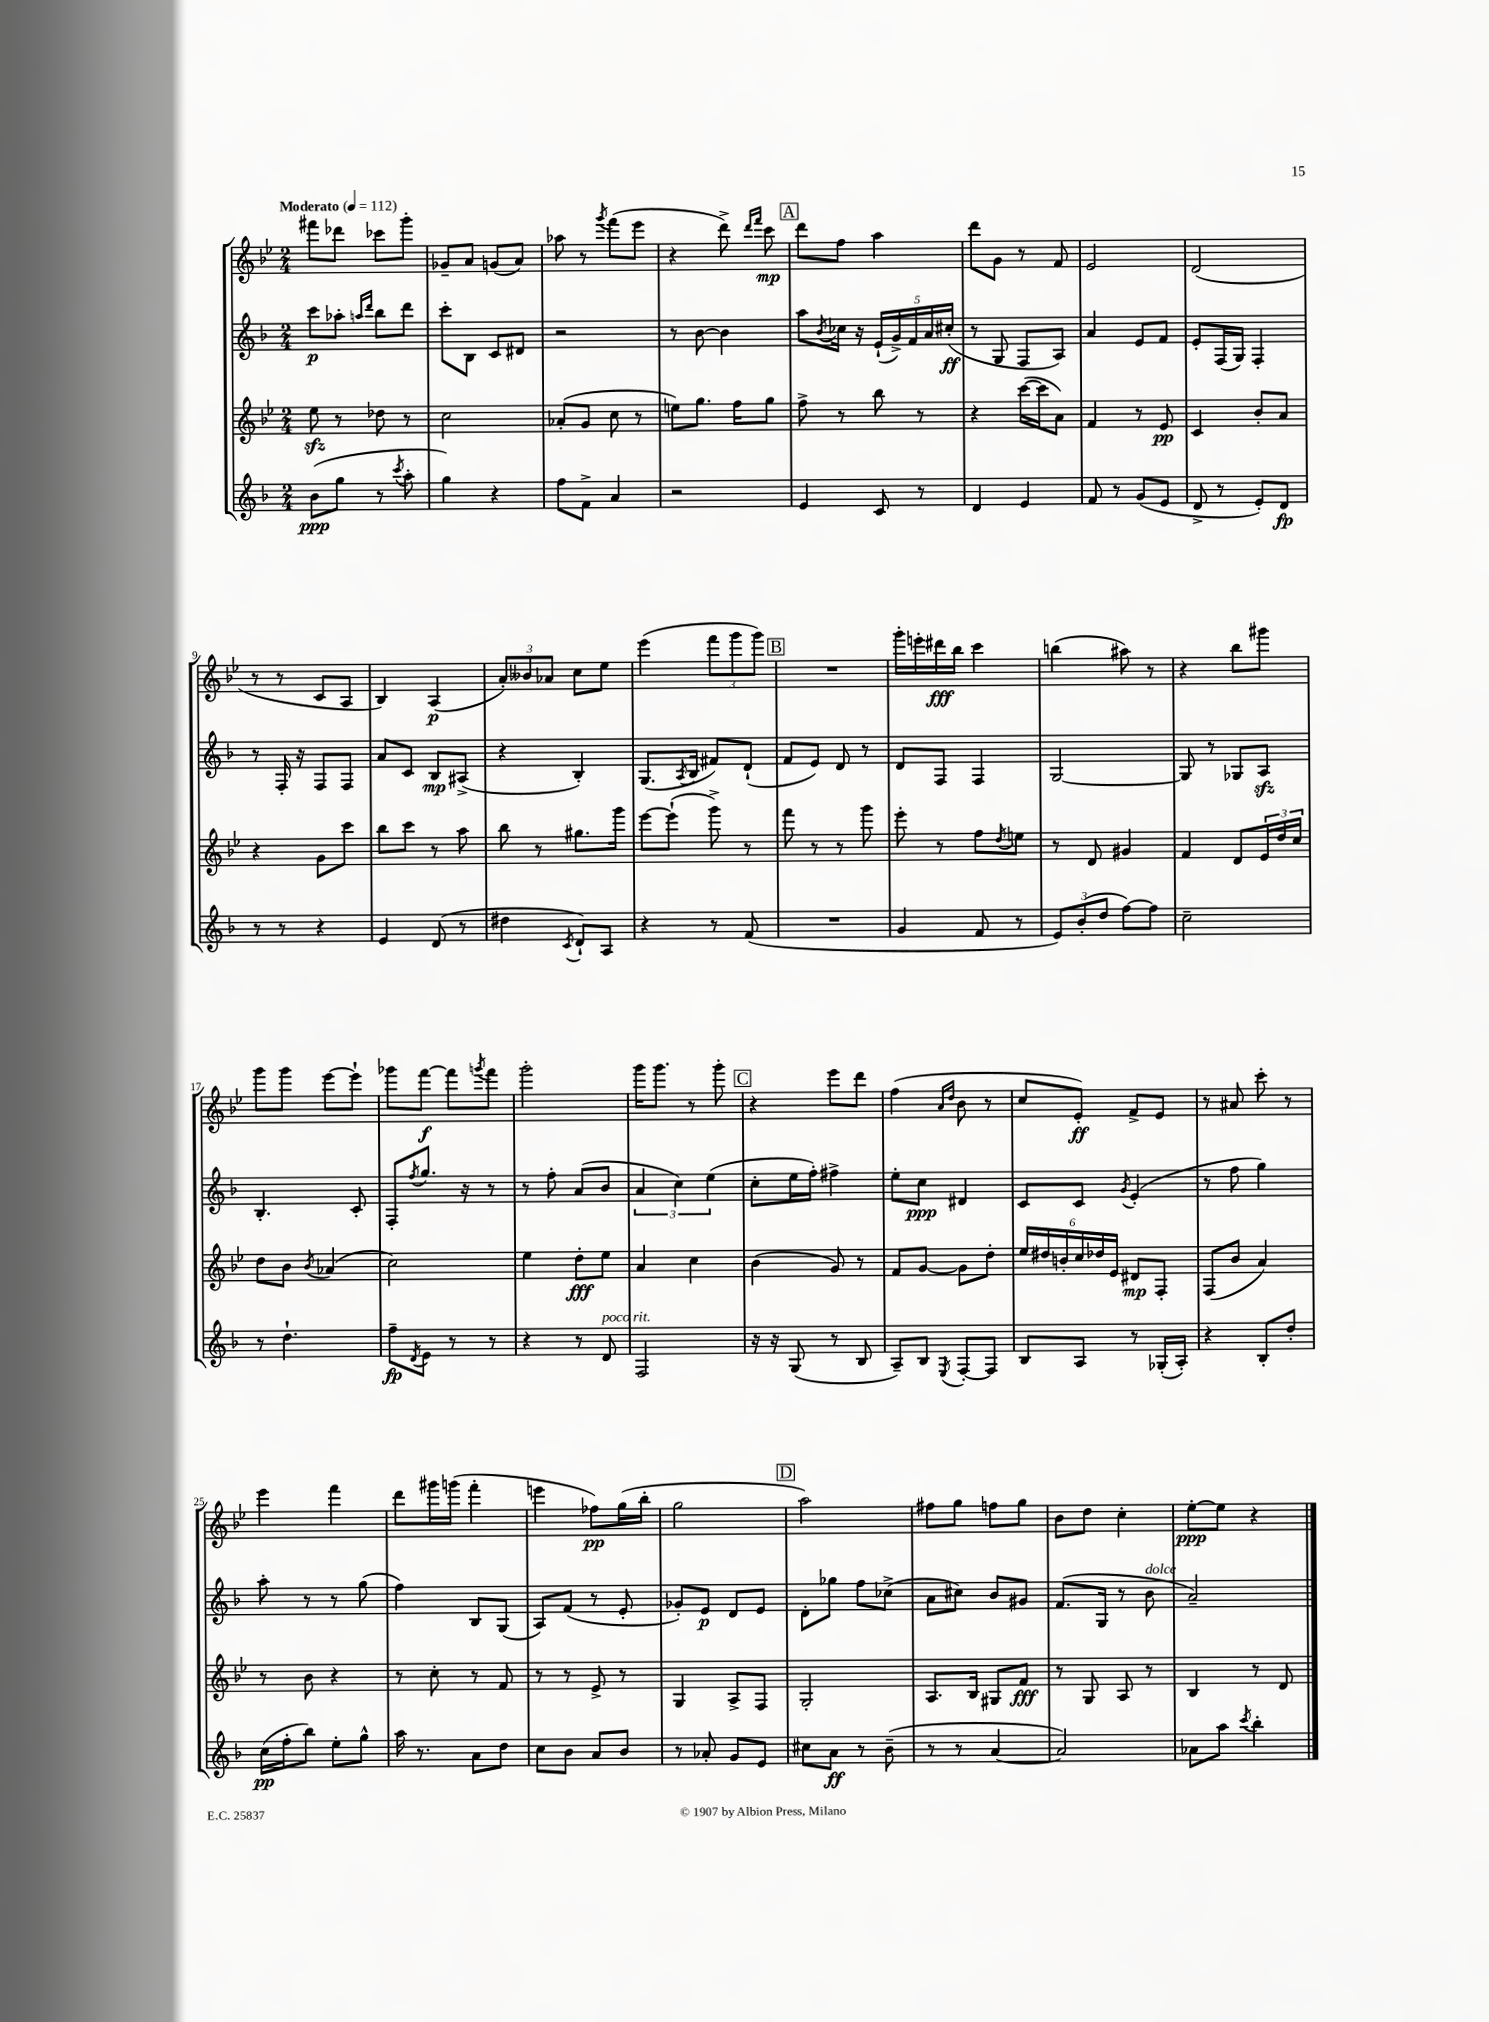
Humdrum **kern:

**kern	**kern	**kern	**kern
*staff4	*staff3	*staff2	*staff1
*clefG2	*clefG2	*clefG2	*clefG2
*k[b-]	*k[b-e-]	*k[b-]	*k[b-e-]
*M2/4	*M2/4	*M2/4	*M2/4
*MM112	*MM112	*MM112	*MM112
(8b-	8ee-	8ccc	8fff#
8gg	8r	8aa-'	8ddd-
.	.	16qqaa	.
.	.	16qqddd	.
8r	8dd-	8bb-	8ccc-
8qccc	.	.	.
8aa'	8r	8ddd	8ggg'
=	=	=	=
4gg)	2cc	8ccc'	8g-~
.	.	8B-	8a
4r	.	8c	(8g
.	.	8d#	8a)
=	=	=	=
8ff	(8a-'	2r	8aa-
8f^	8g	.	8r
.	.	.	8qggg
4a	8cc	.	(8fff
.	8r	.	8eee-
=	=	=	=
2r	8ee)	8r	4r
.	8.gg	[8b-	.
.	.	4b-]	8ddd^)
.	16ff	.	.
.	.	.	16qqddd
.	.	.	16qqfff
.	8gg	.	8ccc
=	=	=	=
4e	8ff^	8aa	8ddd
.	.	8qb-	.
.	8r	16cc-	8ff
.	.	16r	.
8c	8bb-	(20e`	4aa
.	.	20g^)	.
.	.	20f	.
8r	8r	.	.
.	.	20a	.
.	.	(20cc#'	.
=	=	=	=
4d	4r	8r	8ddd
.	.	8G	8g
4e	([16ccc	8F	8r
.	16ccc]	.	.
.	8a)	8A)	8f
=	=	=	=
8f	4f	4a	2e-
8r	.	.	.
(8g	8r	8e	.
8e	8e-	8f	.
=	=	=	=
8d^	4c	8e'	(2d
8r	.	(16F	.
.	.	16G)	.
8e')	8b-'	4F'	.
8d	8a	.	.
=	=	=	=
8r	4r	8r	8r
8r	.	16F'	8r
.	.	16r	.
4r	8g	8F	8c
.	8ccc	8F	8A
=	=	=	=
4e	8bb-	8a	4B-)
.	8ccc	8c	.
(8d	8r	8B-	(4A
8r	8aa	(8A#^	.
=	=	=	=
4dd#	8bb-	4r	12a')
.	.	.	12b--
.	8r	.	.
.	.	.	12a-
8qc	.	.	.
8d`)	8.gg#	4B-')	8cc
8A	.	.	8ee-
.	16ggg	.	.
=	=	=	=
4r	[8eee-	(8.G	(4eee-
.	(8eee-`]	.	.
.	.	8qA	.
.	.	16B-	.
8r	8ggg^)	8f#)	12fff
.	.	.	12ggg
(8f	8r	(8d`	.
.	.	.	12ggg)
=	=	=	=
2r	8fff	8f	2r
.	8r	8e)	.
.	8r	8d	.
.	8ggg	8r	.
=	=	=	=
4g	8eee-'	8d	16ggg'
.	.	.	16eee'
.	8r	8F	16ddd#
.	.	.	16bb-
8f	8ff	4F	4ccc
.	8qdd	.	.
8r	8ee	.	.
=	=	=	=
12e)	8r	[2G	(4bb
(12b-'	.	.	.
.	8d	.	.
12dd	.	.	.
[8ff)	4g#	.	8aa#)
8ff]	.	.	8r
=	=	=	=
2cc~	4f	8G]	4r
.	.	8r	.
.	8d	8G-	8bb-
.	24e-	8A	8ggg#
.	24dd	.	.
.	24cc	.	.
=	=	=	=
8r	8dd	4.B-'	8ggg
4.dd`	8b-	.	8ggg
.	8qb-	.	.
.	(4a-	.	[8eee-
.	.	8c'	8eee-`]
=	=	=	=
8ff~	2cc)	8F'	8ggg-
8qd	.	8qff	.
8e	.	8.gg	[8fff
8r	.	.	8fff]
.	.	16r	.
.	.	.	8qggg
8r	.	8r	8fff
=	=	=	=
4r	4ee-	8r	2ggg'
.	.	8ff'	.
8r	8dd'	(8a	.
8d	8ee-	8b-	.
=	=	=	=
2F	4a	6a	16ggg
.	.	.	8.ggg
.	.	6cc)	.
.	4cc	.	8r
.	.	(6ee	.
.	.	.	8ggg'
=	=	=	=
16r	(4b-	8cc'	4r
16r	.	.	.
(8G	.	16ee	.
.	.	16ff')	.
8r	8g)	4ff#^	8eee-
8B-	8r	.	8ddd
=	=	=	=
8A~)	8f	8ee'	(4ff
8B-	[8g	8cc	.
.	.	.	16qqa
8qE	.	.	16qqdd
[8F'	8g]	4d#	8b-
8F]	8dd'	.	8r
=	=	=	=
8B-	24ee-	8c	8cc
.	24dd#	.	.
.	24b'	.	.
8A	24cc	8c	8e-')
.	24dd-	.	.
.	24e-	.	.
.	.	8qg	.
8r	8d#	(4e'	8f^
(16G-'	8F'	.	8e-
16A')	.	.	.
=	=	=	=
4r	(8F	8r	8r
.	8b-	8ff	8a#
8B-'	4a)	4gg)	8ccc'
8dd'	.	.	8r
=	=	=	=
(16cc	8r	8aa'	4eee-
16ff'	.	.	.
8bb-)	8b-	8r	.
8ee'	4r	8r	4fff
8gg^^	.	(8gg	.
=	=	=	=
16aa	8r	4ff)	8ddd
8.r	.	.	.
.	8cc'	.	16ggg#
.	.	.	(16ggg
8a	8r	8B-	4fff'
8dd	8f	(8G	.
=	=	=	=
8cc	8r	8A)	4eee
8b-	8r	(8f	.
8a	8e-^	8r	8ff-)
8b-	8r	8e'	(16gg
.	.	.	16bb-'
=	=	=	=
8r	4G	8g-')	2gg
8a-'	.	8e	.
8g	8A^	8d	.
8e	8F	8e	.
=	=	=	=
8cc#	2G'	8d'	2aa)
8a	.	8gg-	.
8r	.	8ff	.
(8b-~	.	(8cc-^	.
=	=	=	=
8r	8.A	8a	8ff#
8r	.	8cc#)	8gg
.	16B-	.	.
[4a	8G#	8b-	8ff
.	8f	8g#	8gg
=	=	=	=
2a])	8r	(8.f	8b-
.	8G	.	8dd
.	.	16G	.
.	8A	8r	4cc'
.	8r	8b-	.
=	=	=	=
8a-	4B-	2a~)	[8ee-'
8aa	.	.	8ee-]
8qccc	.	.	.
4bb-'	8r	.	4r
.	8d	.	.
==	==	==	==
*-	*-	*-	*-
